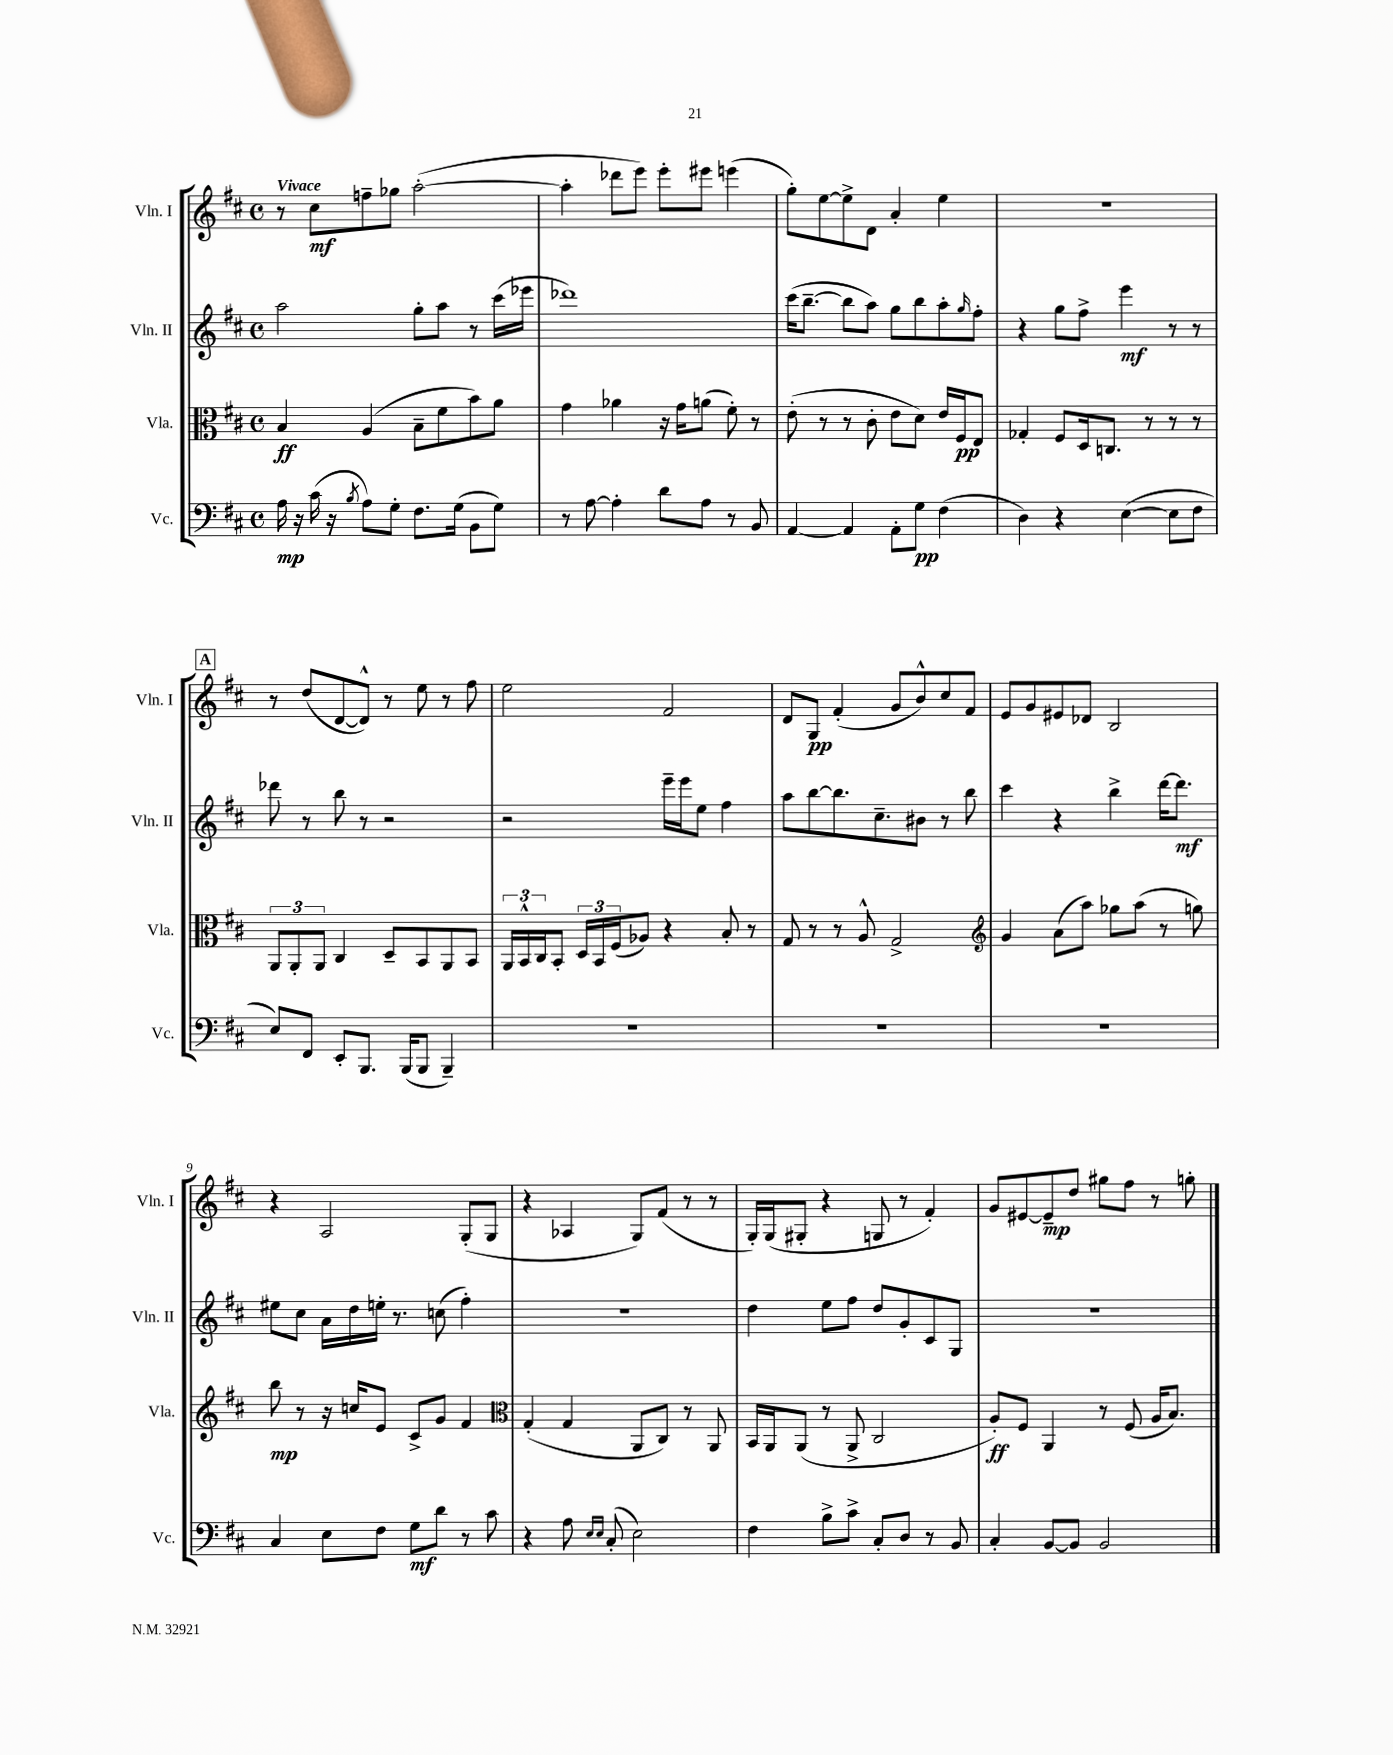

**kern	**kern	**kern	**kern
*staff4	*staff3	*staff2	*staff1
*clefF4	*clefC3	*clefG2	*clefG2
*k[f#c#]	*k[f#c#]	*k[f#c#]	*k[f#c#]
*M4/4	*M4/4	*M4/4	*M4/4
*met(c)	*met(c)	*met(c)	*met(c)
16A	4B	2aa	8r
16r	.	.	.
(16c#	.	.	8cc#
16r	.	.	.
8qB	.	.	.
8A)	(4A	.	8ff~
8G'	.	.	8gg-
8.F#	8B~	8gg'	([2aa'
.	8f#	8aa	.
(16G	.	.	.
8BB	8b)	8r	.
8G)	8a	(16ccc#	.
.	.	16eee-	.
=	=	=	=
8r	4g	1ddd-)	4aa']
[8A	.	.	.
4A']	4a-	.	8ddd-
.	.	.	8eee)
8d	16r	.	8eee'
.	16g	.	.
8A	(8a	.	8eee#
8r	8f#')	.	(4eee
8BB	8r	.	.
=	=	=	=
[4AA	(8e'	(16ccc#	8gg')
.	.	[8.bb~	.
.	8r	.	[8ee
4AA]	8r	8bb]	8ee^]
.	8c#'	8aa)	8d
8AA'	8e	8gg	4a'
8G	8d)	8bb	.
(4F#	16e	8aa'	4ee
.	16F#	.	.
.	.	16qqgg	.
.	8E	8ff#'	.
=	=	=	=
4D)	4G-'	4r	1r
4r	8F#	8gg	.
.	16D	8ff#^	.
.	8.C	.	.
([4E	.	4eee	.
.	8r	.	.
8E]	8r	8r	.
8F#	8r	8r	.
=	=	=	=
8E)	12AA	8ddd-	8r
.	12AA'	.	.
8FF#	.	8r	(8dd
.	12AA	.	.
8EE'	4C#	8bb	[8d
8.BBB	.	8r	8d^^])
.	8D~	2r	8r
(16BBB	.	.	.
8BBB	8BB	.	8ee
4BBB~)	8AA	.	8r
.	8BB	.	8ff#
=	=	=	=
1r	24AA	2r	2ee
.	24BB^^	.	.
.	24C#	.	.
.	8BB'	.	.
.	24D	.	.
.	24BB	.	.
.	(24F#	.	.
.	8A-)	.	.
.	4r	16eee~	2f#
.	.	16eee	.
.	.	8ee	.
.	8B'	4ff#	.
.	8r	.	.
=	=	=	=
1r	8G	8aa	8d
.	8r	[8bb	8G
.	8r	8.bb]	(4f#'
.	8A^^	.	.
.	.	8.cc#~	.
.	2G^	.	8g
.	.	8b#	8b^^)
.	.	8r	8cc#
.	.	8bb	8f#
=	=	=	=
*	*clefG2	*	*
1r	4g	4ccc#	8e
.	.	.	8g
.	(8a	4r	8e#
.	8aa)	.	8d-
.	8gg-	4bb^	2B
.	(8aa	.	.
.	8r	[16ddd	.
.	.	8.ddd]	.
.	8gg)	.	.
=	=	=	=
4C#	8bb	8ee#	4r
.	8r	8cc#	.
8E	16r	16a	2A
.	16cc	16dd	.
8F#	8e	16ee'	.
.	.	8.r	.
8G	8c#^	.	.
8d	8g	(8cc	.
8r	4f#	4ff#')	(8G'
8c#	.	.	8G
=	=	=	=
*	*clefC3	*	*
4r	(4G'	1r	4r
8A	4G	.	4A-
16qqE	.	.	.
16qqE	.	.	.
(8C#'	.	.	.
2E)	8AA	.	8G)
.	8C#)	.	(8f#
.	8r	.	8r
.	8AA	.	8r
=	=	=	=
4F#	16BB	4dd	16G')
.	16AA	.	(16G
.	(8AA	.	8G#'
8B^	8r	8ee	4r
8c#^	8AA^	8ff#	.
8C#'	2C#	8dd	8G
8D	.	8g'	8r
8r	.	8c#	4f#')
8BB	.	8G	.
=	=	=	=
4C#'	8A')	1r	8g
.	8F#	.	[8e#
[8BB	4AA	.	8e#~]
8BB]	.	.	8dd
2BB	8r	.	8gg#
.	(8F#	.	8ff#
.	16A	.	8r
.	8.B)	.	.
.	.	.	8gg'
==	==	==	==
*-	*-	*-	*-
